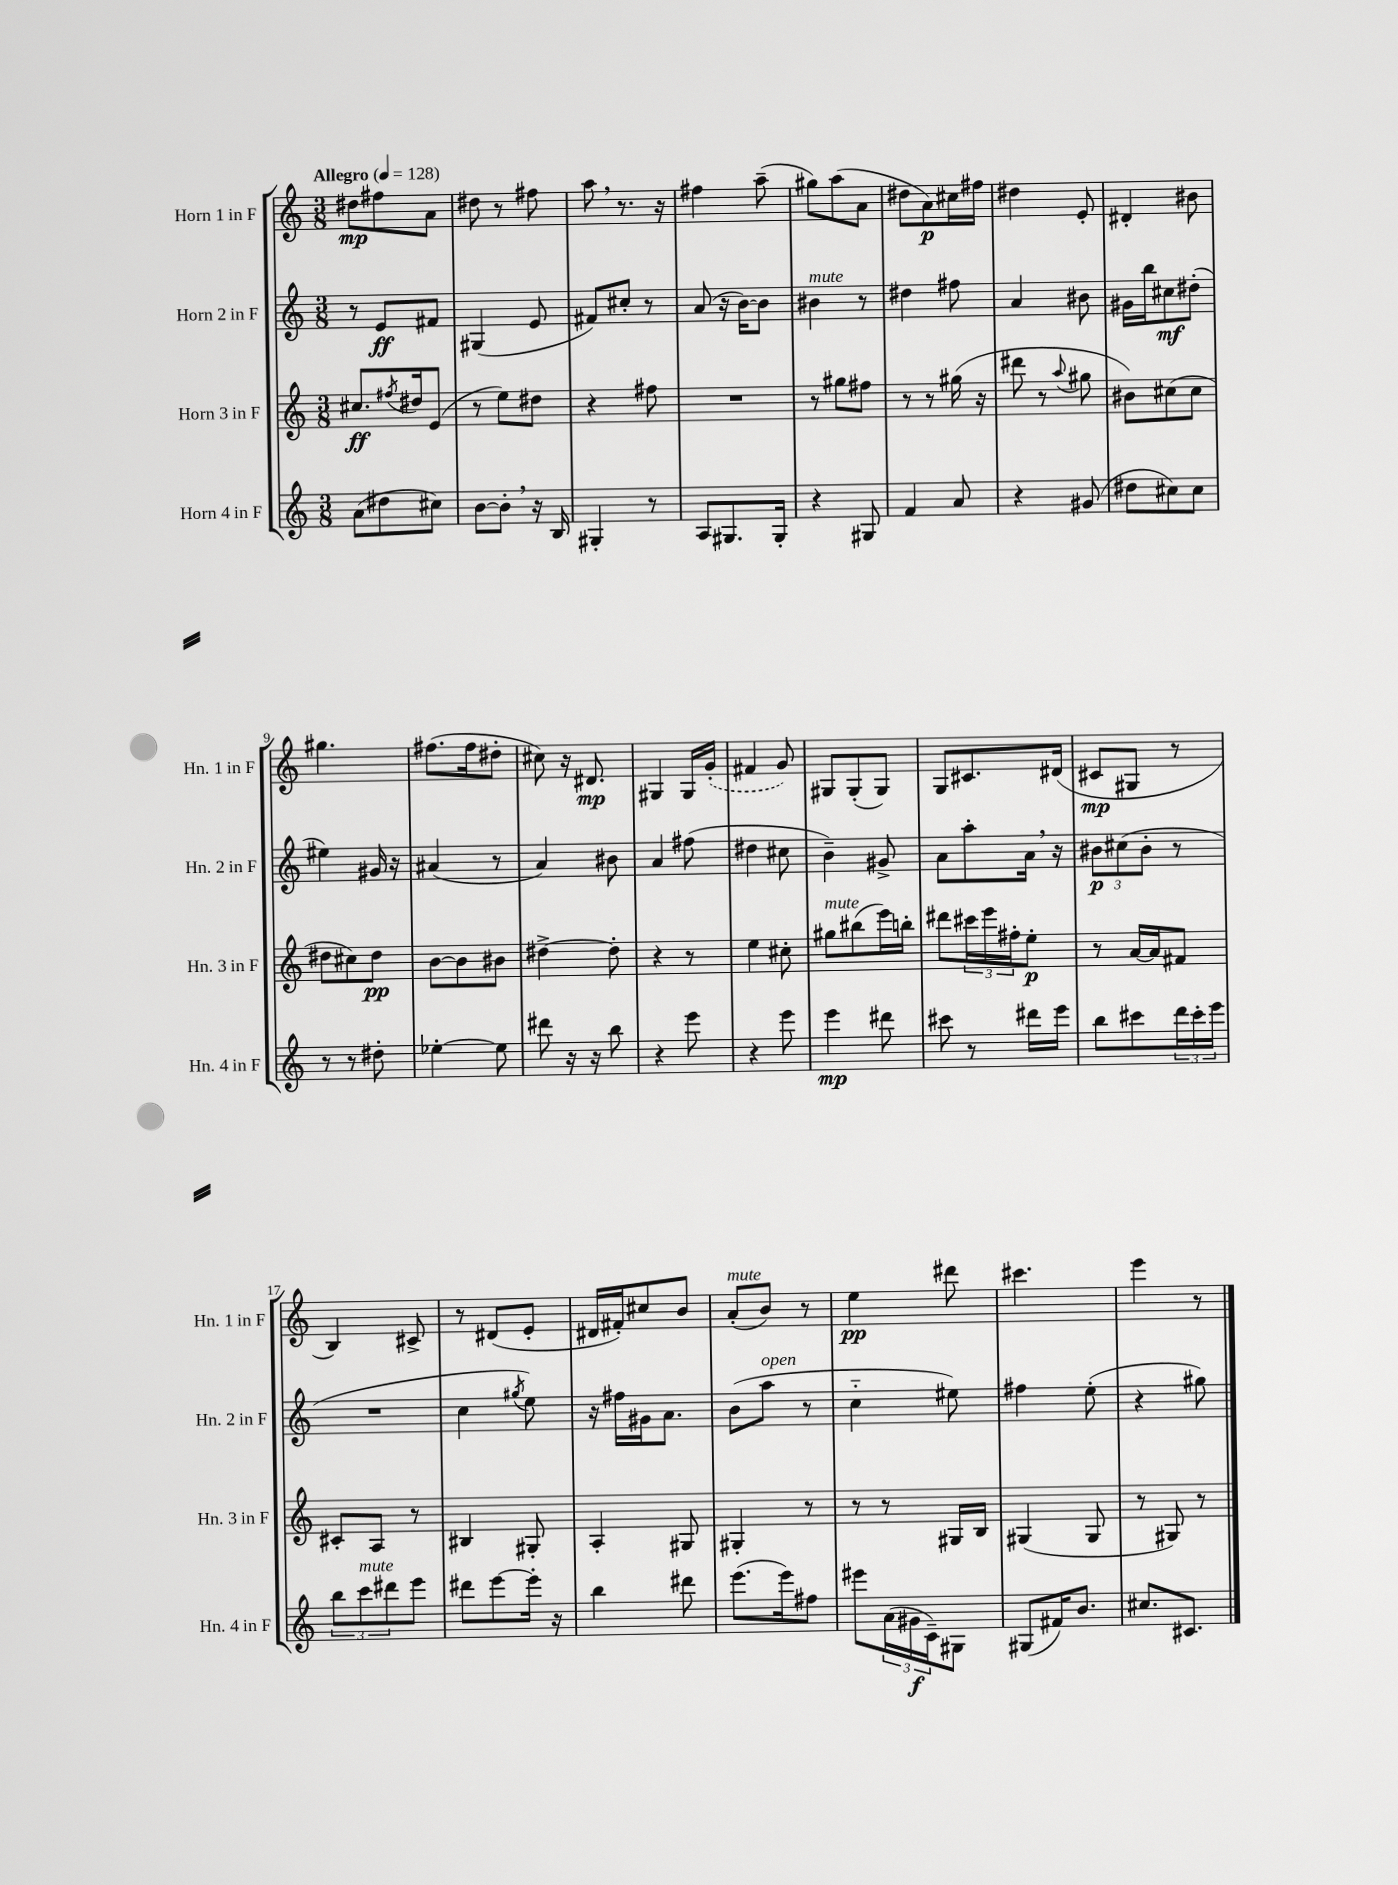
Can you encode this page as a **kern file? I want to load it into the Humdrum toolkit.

**kern	**dynam	**kern	**dynam	**kern	**dynam	**kern	**dynam
*part4	*part4	*part3	*part3	*part2	*part2	*part1	*part1
*staff4	*staff4	*staff3	*staff3	*staff2	*staff2	*staff1	*staff1
*I"Horn 4 in F	*	*I"Horn 3 in F	*	*I"Horn 2 in F	*	*I"Horn 1 in F	*
*I'Hn. 4 in F	*	*I'Hn. 3 in F	*	*I'Hn. 2 in F	*	*I'Hn. 1 in F	*
*clefG2	*	*clefG2	*	*clefG2	*	*clefG2	*
*k[]	*	*k[]	*	*k[]	*	*k[]	*
*M3/8	*	*M3/8	*	*M3/8	*	*M3/8	*
*MM128	*	*MM128	*	*MM128	*	*MM128	*
=1	=1	=1	=1	=1	=1	=1	=1
!	!	!	!	!	!	!LO:TX:a:B:t=Allegro	!
(8a\L	.	8.cc#X/L	ff	8r	.	8dd#X\L	mp
8dd#X\	.	.	.	8e/L	ff	8ff#X\	.
.	.	8qff#X/	.	.	.	.	.
.	.	16dd#X/k	.	.	.	.	.
8cc#X\J)	.	(8e/J	.	8f#X/J	.	8a\J	.
=2	=2	=2	=2	=2	=2	=2	=2
[8b\L	.	8r	.	(4G#X/	.	8dd#X\	.
8b',\J]	.	8ee\L)	.	.	.	8r	.
16r	.	8dd#X\J	.	8e/	.	8ff#X\	.
16B/	.	.	.	.	.	.	.
=3	=3	=3	=3	=3	=3	=3	=3
4G#X'/	.	4r	.	8f#X/L)	.	8aa,\	.
.	.	.	.	8cc#X'/J	.	8.r	.
8r	.	8ff#X\	.	8r	.	.	.
.	.	.	.	.	.	16r	.
=4	=4	=4	=4	=4	=4	=4	=4
8A/L	.	4.r	.	(8a/	.	4ff#X\	.
8.G#X/	.	.	.	16r	.	.	.
.	.	.	.	[16b\KL)	.	.	.
.	.	.	.	8b\J]	.	(8aa~\	.
16G#'/Jk	.	.	.	.	.	.	.
=5	=5	=5	=5	=5	=5	=5	=5
!	!	!	!	!LO:TX:a:i:t=mute	!	!	!
4r	.	8r	.	4b#X\	.	8gg#X\L)	.
.	.	8gg#X\L	.	.	.	(8aa\	.
8G#X/	.	8ff#X\J	.	8r	.	8a\J	.
=6	=6	=6	=6	=6	=6	=6	=6
4f/	.	8r	.	4dd#X\	.	8dd#X\L	.
.	.	8r	.	.	.	8a\)	p
8a/	.	(16gg#X\	.	8ff#X\	.	16cc#X\L	.
.	.	16r	.	.	.	16ff#X\JJ	.
=7	=7	=7	=7	=7	=7	=7	=7
4r	.	8ddd#X\	.	4a/	.	4dd#X\	.
.	.	8r	.	.	.	.	.
.	.	8qqaa/	.	.	.	.	.
(8g#X/	.	8gg#X\	.	8b#X\	.	8e'/	.
=8	=8	=8	=8	=8	=8	=8	=8
8dd#X\L	.	8b#X\L)	.	16g#X\LL	.	4d#X'/	.
.	.	.	.	16bb\J	.	.	.
8cc#X\)	.	(8cc#X\	.	8cc#X\	mf	.	.
8cc#\J	.	8cc#\J	.	(8dd#X'\J	.	8b#X\	.
!!LO:LB:g=z
=9	=9	=9	=9	=9	=9	=9	=9
8r	.	8dd#X\L	.	4ee#X\)	.	4.gg#X\	.
8r	.	8cc#X\)	.	.	.	.	.
8dd#X'\	.	8dd#\J	pp	16g#X/	.	.	.
.	.	.	.	16r	.	.	.
=10	=10	=10	=10	=10	=10	=10	=10
[4ee-X'\	.	[8b\L	.	(4a#X/	.	(8.ff#X\L	.
.	.	8b\]	.	.	.	.	.
.	.	.	.	.	.	16ff#\k	.
8ee-\]	.	8b#X\J	.	8r	.	8dd#X'\J	.
=11	=11	=11	=11	=11	=11	=11	=11
8ddd#X\	.	[4dd#X^\	.	4a/)	.	8cc#X\)	.
16r	.	.	.	.	.	16r	.
16r	.	.	.	.	.	8.d#X/	mp
8bb\	.	8dd#'\]	.	8b#X\	.	.	.
=12	=12	=12	=12	=12	=12	=12	=12
4r	.	4r	.	4a/	.	4G#X/	.
8eee\	.	8r	.	(8ff#X\	.	16G#/LL	.
.	.	.	.	.	.	(16g'/JJ	.
=13	=13	=13	=13	=13	=13	=13	=13
4r	.	4ee\	.	4dd#X\	.	4f#X/	.
8eee\	.	8cc#X'\	.	8cc#X\	.	8g/)	.
=14	=14	=14	=14	=14	=14	=14	=14
!	!	!LO:TX:a:i:t=mute	!	!	!	!	!
4eee\	mp	8gg#X\L	.	4b~\)	.	8G#X/L	.
.	.	(8bb#X\	.	.	.	(8G#'/	.
8ddd#X\	.	16eee\L)	.	8g#X^/	.	8G#/J)	.
.	.	16bbn'\JJ	.	.	.	.	.
=15	=15	=15	=15	=15	=15	=15	=15
8ccc#X\	.	8ddd#X\L	.	8a\L	.	8G/L	.
8r	.	24ccc#X\L	.	8aa'\	.	8.c#X/	.
.	.	24eee\	.	.	.	.	.
.	.	24ff#X'\J	.	.	.	.	.
16ddd#X\LL	.	8ee'\J	p	16a,\Jk	.	.	.
16eee\JJ	.	.	.	16r	.	(16d#X/Jk	.
=16	=16	=16	=16	=16	=16	=16	=16
8bb\L	.	8r	.	12b#X\L	p	8c#X/L	mp
.	.	.	.	(12cc#X\	.	.	.
8ccc#X\	.	[16a/LL	.	.	.	8G#X/J	.
.	.	.	.	12b#'\J	.	.	.
.	.	16a/J]	.	.	.	.	.
24ddd\L	.	8f#X/J	.	8r	.	8r	.
24ccc#'\	.	.	.	.	.	.	.
24eee\JJ	.	.	.	.	.	.	.
!!LO:LB:g=z
=17	=17	=17	=17	=17	=17	=17	=17
12bb\L	.	8c#X'/L	.	4.r	.	4B/)	.
!LO:TX:a:i:t=mute	!	!	!	!	!	!	!
12ccc\	.	.	.	.	.	.	.
.	.	8A/J	.	.	.	.	.
12ddd#X\	.	.	.	.	.	.	.
8eee\J	.	8r	.	.	.	8c#X^/	.
=18	=18	=18	=18	=18	=18	=18	=18
8ddd#X\L	.	4B#X/	.	4cc\	.	8r	.
[8eee\	.	.	.	.	.	(8d#X/L	.
.	.	.	.	8qgg#X/	.	.	.
16eee'\Jk]	.	8G#X'/	.	8ee\)	.	8e'/J	.
16r	.	.	.	.	.	.	.
=19	=19	=19	=19	=19	=19	=19	=19
4bb\	.	4A'/	.	16r	.	16d#X/LL	.
.	.	.	.	16ff#X\LL	.	16f#X'/J)	.
.	.	.	.	16g#X\J	.	8cc#X/	.
.	.	.	.	8.a\J	.	.	.
8ddd#X\	.	8G#X/	.	.	.	8b/J	.
=20	=20	=20	=20	=20	=20	=20	=20
!	!	!	!	!	!	!LO:TX:a:i:t=mute	!
(8.eee\L	.	4G#X'/	.	(8b\L	.	(8a'/L	.
!	!	!	!	!LO:TX:a:i:t=open	!	!	!
.	.	.	.	8aa\J	.	8b/J)	.
16eee\k)	.	.	.	.	.	.	.
8ff#X\J	.	8r	.	8r	.	8r	.
=21	=21	=21	=21	=21	=21	=21	=21
8eee#X\L	.	8r	.	4cc\	.	4ee\	pp
(24a\L	.	8r	.	.	.	.	.
24g#X\	f	.	.	.	.	.	.
24c~\J)	.	.	.	.	.	.	.
8G#X\J	.	16G#X/LL	.	8ee#X\)	.	8ddd#X\	.
.	.	16B/JJ	.	.	.	.	.
=22	=22	=22	=22	=22	=22	=22	=22
(8G#X/L	.	(4G#X/	.	4ff#X\	.	4.ccc#X\	.
16f#X/K)	.	.	.	.	.	.	.
8.b/J	.	.	.	.	.	.	.
.	.	8G#/	.	(8ee'\	.	.	.
=23	=23	=23	=23	=23	=23	=23	=23
8.cc#X/L	.	8r	.	4r	.	4eee\	.
.	.	8G#X/)	.	.	.	.	.
8.c#X/J	.	.	.	.	.	.	.
.	.	8r	.	8gg#X\)	.	8r	.
==	==	==	==	==	==	==	==
*-	*-	*-	*-	*-	*-	*-	*-
